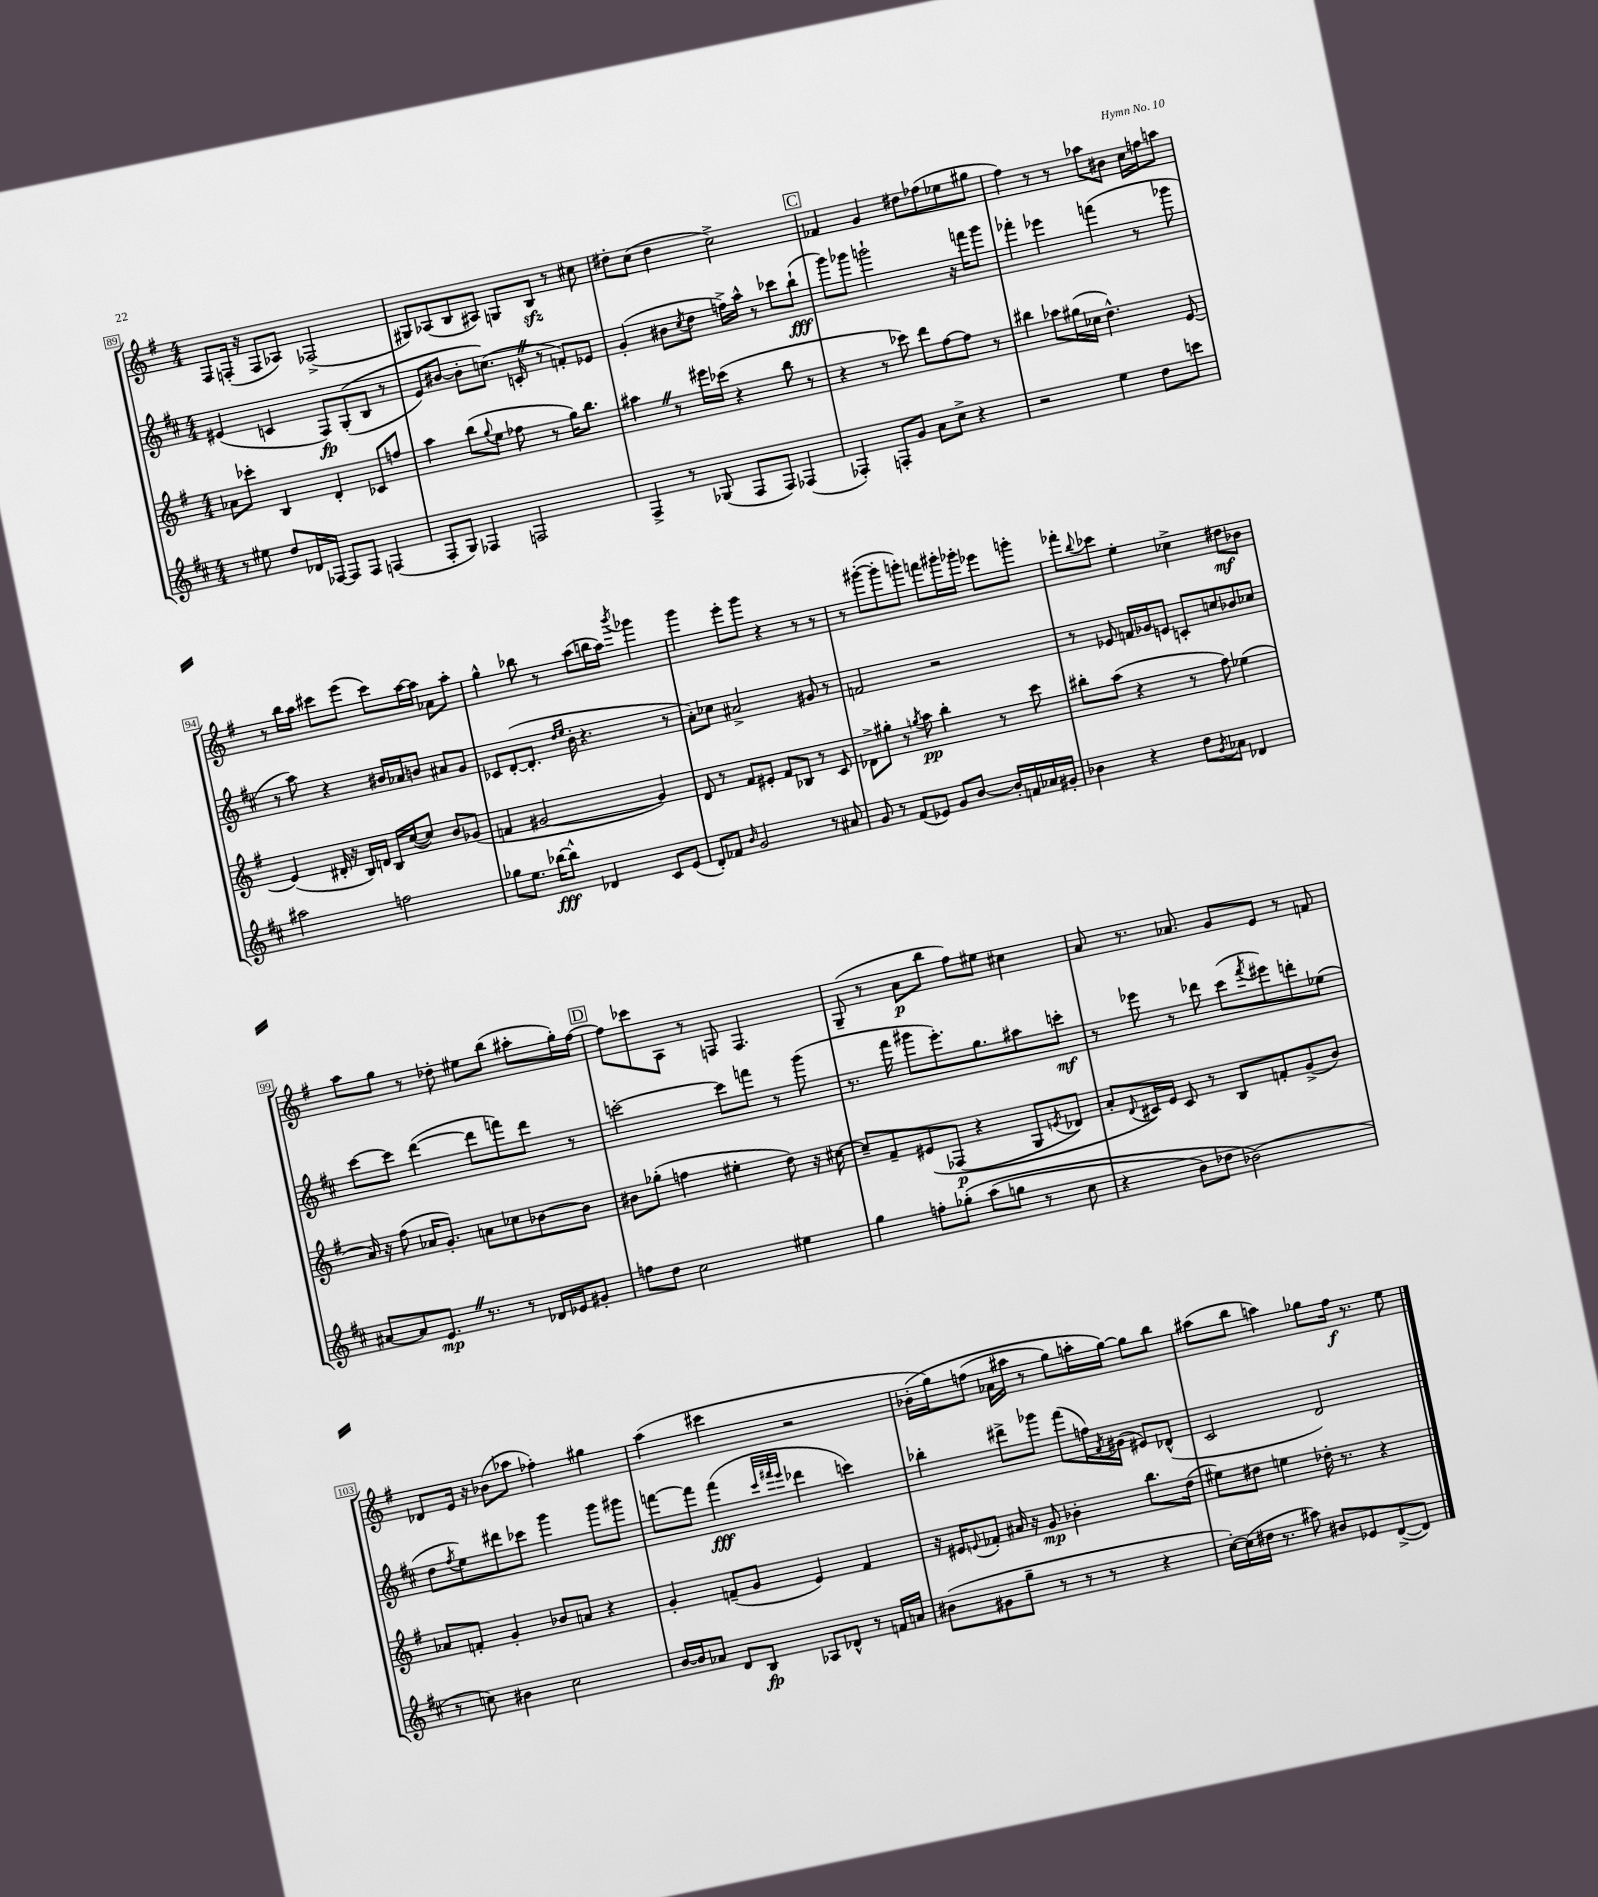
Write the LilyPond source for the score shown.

<<
\new StaffGroup <<
\new Staff = "s0" {
    \clef treble \key g \major \numericTimeSignature \time 4/4
    fis8 f16-.( r16 f8 aes8) fes2->( |
    gis8) aes8( b8 ais8) g8 b8\sfz r8 cis''8 |
    dis''8-. c''8( dis''4 c''2->) |
    \mark \markup { \box "C" } fes'4 g'4 dis''8 fes''8( ees''8 gis''8 |
    fis''4) r8 r8 aes''8 bis'8 c''16 f''16 a''8 |
    r8 b''16 a''16 cis'''8 e'''8( cis'''8) a''16~ a''16 aes'8 a''8-. |
    g''4-^ bes''8 r8 a''8( b''16 a''16) \acciaccatura { b'''8 } ges'''4 |
    g'''4 e'''8-. g'''8 r4 r8 r8 |
    r8 gis'''8~-.( gis'''8-. g'''8-.) f'''8 gis'''16-. ges'''16-. ees'''8 g'''8-. |
    fes'''8-. \appoggiatura { b''8 } ces'''8 e''4-. ces''4-> dis''8\mf bes'8 |
    a''8 g''8 r8 des''8-. eis''8 b''8( ais''8-. g''16-.) fis''16~ |
    \mark \markup { \box "D" } fis''8 ces'''8 a8 r8 f8 f4. |
    g8--( r8 a'8\p b''8 fis''8) eis''8 cis''4 |
    a'8 r8. aes'8. g'8 e'8 r8 f'8 |
    des'8 e'16 r16 bes'8( aes''8 fes''4-.) gis''4 |
    a''4( cis'''4 r2 |
    bes'16-.\( g''16) f''8( aes'16 ais''16 r8 g''8) a''16-. g''16~\) g''8 b''8 |
    ais''8( b''8 a''4) ges''8 fis''16\f r8. e''8 \bar "|." |
}
\new Staff = "s1" {
    \clef treble \key d \major \numericTimeSignature \time 4/4
    eis'4( c'4 fis8\fp) g8-.(\( b8 r8 |
    e'8) bis'8~ bis'8-. c''8.(\) c'16-. \once \override BreathingSign.text = \markup { \musicglyph "scripts.caesura.straight" } \breathe r8 f'8-.) ees'8 |
    g'4-.( bis'8 \acciaccatura { cis''8 } d''8 f''16->) a''16-^ r8 ces'''8 b''8-!\fff( |
    \mark \markup { \box "C" } g'''8) ges'''8 g'''2-! r16 f'''16 g'''8 |
    fes'''4-. ees'''4 f'''4( r8 ges'''8 |
    r8 a''8) r4 bis'16 aes'16 b'8 ais'8 g'8 |
    ces'8 d'8~-.( d'8.-. \grace { d''16 e''16 } b'16-. r4. r8 |
    a'8-.) ces''8 ais'2-> gis'8 r8 |
    f'2 r2 |
    r8 ees'8 f'16 ges'16 e'8 c'8-. c''8 bes'8 ces''8 |
    cis'''8~ cis'''8 d'''4~( d'''8 f'''8) d'''8 r8 |
    \mark \markup { \box "D" } c'''2~-. c'''8 f'''8 r8 g'''8( |
    r8. fis'''16 gis'''8 e'''8.-.) g''8. ais''8 c'''8-.\mf |
    r8 ees'''8 r8 des'''8 cis'''8( \acciaccatura { fis'''8 } eis'''8) d'''8-. ees''8( |
    d''8 \acciaccatura { fis''8 } e''8) dis'''8 ces'''8 g'''4 g'''8 gis'''8 |
    f'''8~ f'''8 f'''4\fff( \grace { cis'''32 fis'''32 e'''32 } des'''4 c'''4) |
    bes''4-. dis'''8-> ges'''8 fis'''8( f''16) \acciaccatura { fis'8 } gis'16( eis'8) des'8-^( |
    cis'2 d'2) \bar "|." |
}
\new Staff = "s2" {
    \clef treble \key g \major \numericTimeSignature \time 4/4
    aes'8 ces'''8-. b4 d'4-. ces'8 f''8 |
    a''4 b''8( \appoggiatura { g''8 } e''8 fes''8 r8 g''16) b''8. |
    ais''4 \once \override BreathingSign.text = \markup { \musicglyph "scripts.caesura.straight" } \breathe r8 eis'''16 ces'''16( r4 b''8 r8 |
    \mark \markup { \box "C" } r4 r8 ces'''8) d'''8 fis''8~ fis''8 r8 |
    bis''4 aes''8 gis''16( ces''16 d''4.-^) e'8~ |
    e'4( dis'16-. r16 b16) d'16 b16 c''16~( c''8) b'8 ges'8( |
    f'4 gis'2~ gis'4) |
    d'8 r8 fis'8 eis'8-. fis'8 bes8 r8 c'8 |
    des'8-> gis''8-. r8 \acciaccatura { g''8 } a''8\pp b''4-. r8 c'''8 |
    bis''8-. a''8( r4 r8 fis''8) ees''4( |
    a'16) r16 fis''8( aes'16 g'8.-.) a'8 ces''8 bes'8~ bes'8 |
    \mark \markup { \box "D" } bis'8 ges''8-.( f''4 eis''4-. d''8) r16 cis''16~ |
    cis''8-- fis'8-- eis'8\( fes8\p( r4 g8 \acciaccatura { e'8 } des'8) |
    a'8-. \appoggiatura { d'8 } cis'16\) e'16 cis'8 r8 b8 f'8-. g'8->( b'8) |
    aes'8 f'8-. g'4-. bes'8 a'8 r4 |
    g'4-. f'8--( g'8 e'4) f'4 |
    r16 eis'16 \appoggiatura { e'8 } fes'8-. ais'16 r16 g'8\mp bes'4-. b''8. d''16( |
    eis''8) dis''8 e''4 des''16-. r8. r4 \bar "|." |
}
\new Staff = "s3" {
    \clef treble \key d \major \numericTimeSignature \time 4/4
    r8 eis''8 d''8 des'16 fes16~ fes8 fes8 f4( |
    fis8-. g8) fes4 f2 |
    fis4-> r8 ges8( fis8 fis8) fes4( |
    \mark \markup { \box "C" } fes4-.) f8-. g'8 a'8 cis''8-> r4 |
    r2 e''4 d''8 c'''8 |
    ais''2 f''2 |
    ges''8 e''8. bes''16~\fff bes''8-^ des'4 cis'8 e'8( |
    d'8-.) fes'8 \grace { b'16 } g'2 r8 ais'8 |
    g'8 r8 fis'8( ees'8) g'8 b'8~ b'16-. f'16 aes'16 gis'16-. |
    bes'4 r4 d''8 \acciaccatura { g'8 } aes'8 des'4 |
    ais'8~ ais'8 e'8.\mp \once \override BreathingSign.text = \markup { \musicglyph "scripts.caesura.straight" } \breathe r8. r8 des'16 ees'16 gis'8-. |
    \mark \markup { \box "D" } f''8 d''8 cis''2 eis''4 |
    g''4 f''8-. ges''8-.\( a''8( g''8 r8 cis''8 |
    r4 b'8) des''8 bes'2(\) |
    r8 c''8) bis'4 c''2 |
    b'16~ b'16 aes'8 d'8 b8\fp aes8 des'8-^ r8 f'16 a'16 |
    bis'8( gis'8 g''8-- r8 r8 r8 r4 |
    cis''16~-.) cis''16( dis''16 r8. ais''8) bis'8 ees'8 d'8~->( d'8) \bar "|." |
}
>>
>>
\layout { \context { \Score currentBarNumber = #89 \override BarNumber.stencil = #(make-stencil-boxer 0.1 0.3 ly:text-interface::print) } }
